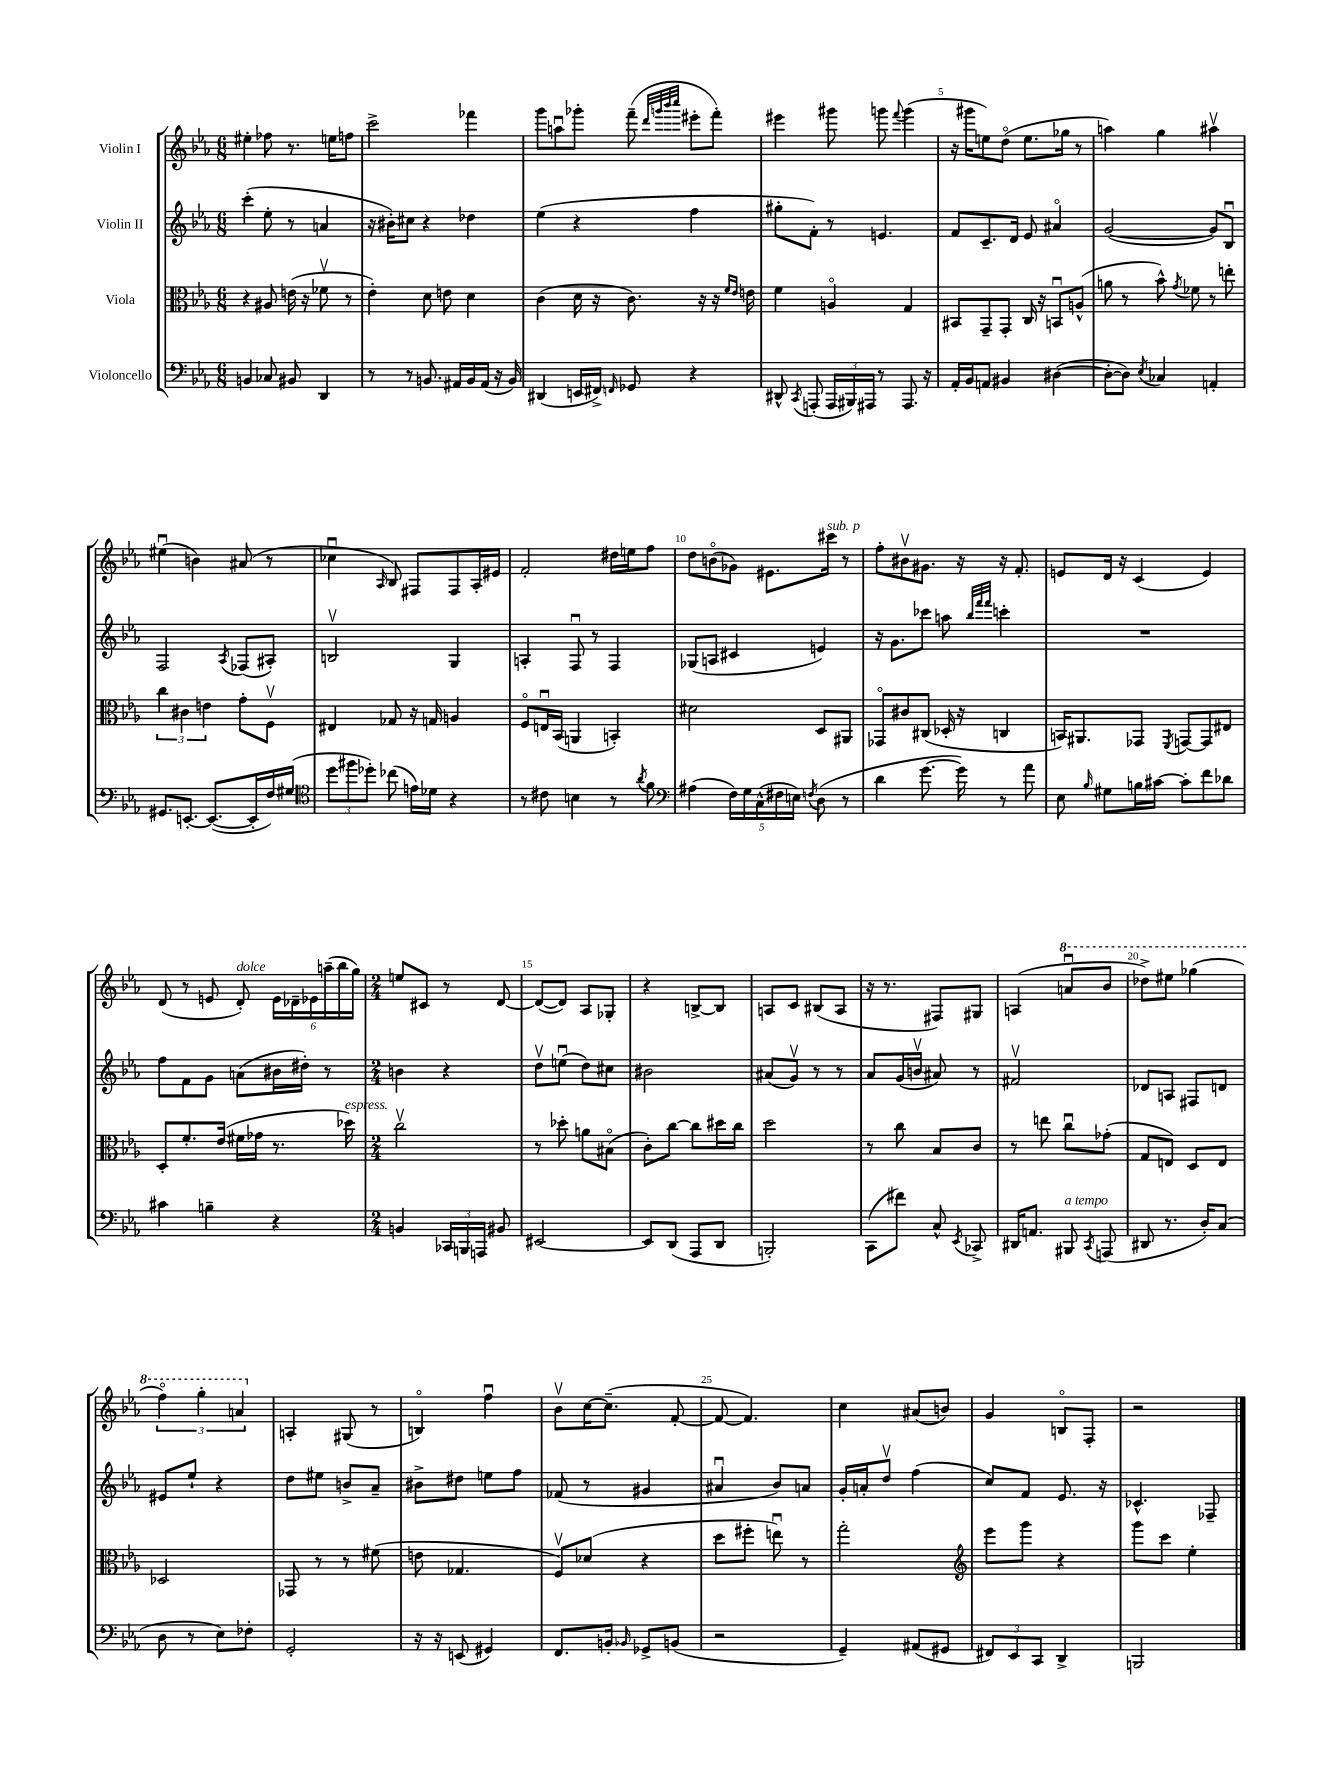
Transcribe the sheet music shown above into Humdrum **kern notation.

**kern	**kern	**kern	**kern
*part4	*part3	*part2	*part1
*staff4	*staff3	*staff2	*staff1
*I"Violoncello	*I"Viola	*I"Violin II	*I"Violin I
*clefF4	*clefC3	*clefG2	*clefG2
*k[b-e-a-]	*k[b-e-a-]	*k[b-e-a-]	*k[b-e-a-]
*M6/8	*M6/8	*M6/8	*M6/8
=1	=1	=1	=1
4BBn/	4r	(4ccc'\	4ee#X'\
8C-X/	8A#X/	8ee-'\	8ff-X\
8BB#X/	(16en\	8r	8.r
.	16r	.	.
4DD/	8f-Xv\	4an/	.
.	.	.	16een\KL
.	8r	.	8ffn\J
=2	=2	=2	=2
8r	4e-'\)	16r	2ccc^\
.	.	16b#X'\KL)	.
8r	.	8cc#X\J	.
8.BBn/	8d\	4r	.
.	8en\	.	.
16AA#X/LL	.	.	.
16BB/	4d\	4dd-X\	4fff-X\
(16AA#/JJ	.	.	.
16r	.	.	.
16BB/)	.	.	.
=3	=3	=3	=3
(4DD#X/	(4c\	(4ee-\	8ggg\L
.	.	.	8aanu\
16EEn/LL	16d\	4r	8ggg-X'\J
16FF#X^/JJ)	16r	.	.
16qqFFn/	.	.	.
8GG-X/	8.c\)	.	(8fff~\
.	.	.	32qqddd/LLL
.	.	.	32qqgggn/
.	.	.	32qqbbb-/
.	.	.	32qqcccc/JJJ
4r	.	4ff\	8eee#X'\L
.	16r	.	.
.	16r	.	8fff'\J)
.	16qqf/LL	.	.
.	16qqe-/JJ	.	.
.	16en\	.	.
=4	=4	=4	=4
8DD#X^^/	4f\	8gg#X'\L	4eee#X\
8qCC/	.	.	.
(8AAAn'/	.	8f'\J)	.
24AAA/LL	4An/	8r	8ggg#X\
24BBB#X/)	.	.	.
24AAA#X/JJ	.	.	.
8r	.	4.en/	8gggn\
.	.	.	8qqfff/
8.AAA#/	4G/	.	(4ggg\
16r	.	.	.
=5	=5	=5	=5
16AA-'/LL	8BB#X/L	8f/L	16r
16BB-/J	.	.	16ggg#X\KL
8AAn/J	8GG~/	8.c~/	8een\)
4BB#X/	8GG'/J	.	(8dd\J
.	.	16d/Jk	.
.	16C/	8e-/	8.ee\L
.	16r	.	.
([4D#X\	8BBnu/L	4a#X/	.
.	.	.	16gg-X\Jk
.	(8An^^/J	.	8r
=6	=6	=6	=6
8D#'\L_	8an\	([2g/	4aan\)
8D#\J])	8r	.	.
8qE-/	.	.	.
4C-X/	8b-^^\)	.	4gg\
.	8qg/	.	.
.	8f-X\	.	.
4AAn'/	8r	8g/L])	4aa#Xv\
.	8een'\	8B-u/J	.
!!LO:LB:g=z
=7	=7	=7	=7
8.GG#X/L	6cc\	2F/	(4ee#Xu\
.	6c#X\	.	.
[8.EEn'/J	.	.	.
.	.	.	4bn\)
.	6en\	.	.
(8.EE/L_	.	.	.
.	.	8qA-/	.
.	8g'\L	(8F-X/L	(8a#X/
16EE'/L]	.	.	.
16F/)	8Fv\J	8A#X'/J)	8r
(16G#X/JJ	.	.	.
=8	=8	=8	=8
*clefC4	*	*	*
12dd\L	4E#X/	2Bnv/	4cc-Xu\
12ff#X\	.	.	.
12dd-X'\J)	.	.	.
.	.	.	16qqA-/
(8cc-X\	8G-X/	.	8B-/)
16en\LL)	16r	.	8F#X/L
16d-X\JJ	16Gn/	.	.
4r	4An/	4G/	8F#/
.	.	.	16A-'/L
.	.	.	16e#X/JJ
=9	=9	=9	=9
8r	8F/L	4An'/	2f'/
8c#X\	16Enu/L	.	.
.	(16BB-/JJ	.	.
4Bn\	4AAn/	8Fu/	.
.	.	8r	.
8r	4BBn'/)	4F/	16dd#X\LL
.	.	.	16een\J
8qa-/	.	.	.
8f\	.	.	8ff\J
=10	=10	=10	=10
*clefF4	*	*	*
(4A#X\	2d#X\	(8G-X/L	8dd\L
.	.	8An/J	(8bn\
20F\LL)	.	4c#X/	8g-X\J)
20G\	.	.	.
(20C^^\	.	.	.
.	.	.	8.e#X\L
20F#X\	.	.	.
20En\JJ)	.	.	.
8qFn/	.	.	.
(8D\	8D/L	4en/)	.
!	!	!	!LO:TX:a:i:t=sub. p
.	.	.	16ccc#X\Jk
8r	8AA#X/J	.	8r
=11	=11	=11	=11
4d\	8GG-X/L	16r	8ff'\L
.	.	8.g\L	.
.	8c#X/	.	8b#Xv\
[8.g\	(8C#X/J	8ccc-X\J	8.g#X\J
.	16D-X'/	8aan\	.
16g\])	16r	.	16r
.	.	32qqbb-/LLL	.
.	.	32qqfff/	.
.	.	32qqfff/JJJ	.
8r	4Cn/	4cccn'\	16r
.	.	.	8.f'/
8a-\	.	.	.
=12	=12	=12	=12
8E-\	16BBn/KL)	2.r	8en/L
.	8.AA#X/	.	.
16qqB-/	.	.	.
8G#X\L	.	.	16d/Jk
.	.	.	16r
16Bn\L	8GG-X/J	.	(4c/
[16c#X\JJ	.	.	.
.	8qFF/	.	.
8c#'\L]	[8GGn/L	.	.
8f\	8GG/]	.	4e/)
8d-X\J	8E#X/J	.	.
!!LO:LB:g=z
=13	=13	=13	=13
4c#X\	8D'/L	8ff\L	(8d/
.	8.f'/	8f\	8r
4Bn~\	.	8g\J	8en/
.	(16e-/Jk	.	.
!	!	!	!LO:TX:a:i:t=dolce
.	16f#X\LL	(8an\L	8d'/)
.	16g-X\JJ	.	.
4r	8.r	16b#X\L	24e\LL
.	.	.	24d-X~\
.	.	16dd#X'\JJ)	.
.	.	.	24e-X\
.	.	8r	(24aan~\
.	.	.	24bb-\
!	!LO:TX:a:i:t=espress.	!	!
.	16dd-X\)	.	.
.	.	.	24gg\JJ)
=14	=14	=14	=14
*M2/4	*M2/4	*M2/4	*M2/4
4BBn/	2ccv\	4bn\	8een/L
.	.	.	8c#X/J
24CC-X/LL	.	4r	8r
24BBBn/	.	.	.
24AAAn/JJ	.	.	.
8BB#X/	.	.	[8d/
=15	=15	=15	=15
[2EE#X/	8r	8ddv\L	(8d/L_
.	8dd-X'\	(8eenu\J	8d/J])
.	8an\L	8dd\L)	8A-/L
.	(8B#X\J	8cc#X\J	8G-X'/J
=16	=16	=16	=16
8EE#/L]	8c'\L)	2b#X\	4r
(8DD/J	[8cc\J	.	.
8AAA-/L	8cc\L]	.	[8Bn^/L
8DD/J	16dd#X\L	.	8B/J]
.	16cc\JJ	.	.
=17	=17	=17	=17
2BBBn'/)	2dd\	(8a#X/L	8An/L
.	.	8gv/J)	8c/J
.	.	8r	(8B#X/L
.	.	8r	8A/J
=18	=18	=18	=18
(8CC\L	8r	8a-/L	16r
.	.	.	8.r
8f#X\J)	8cc\	(16g/L	.
.	.	16bnv/JJ	.
8C^^/	8B-/L	8a#X/)	8F#X/L)
8qEE-/	.	.	.
8CC-X^/	8c/J	8r	8G#X/J
=19	=19	=19	=19
16DD#X/KL	8r	2f#Xv/	(4An/
8.AAn/J	.	.	.
.	8een\	.	.
*	*	*	*8va
!LO:TX:a:i:t=a tempo	!	!	!
8BBB#X/	8ccu\L	.	8aanu/L
8qCC/	.	.	.
(8AAAn/	(8g-X'\J	.	8bb-/J
=20	=20	=20	=20
8DD#X/	8G/L	8d-X/L	8ddd-X^\L)
8.r	8En/J)	8An/J	8eee#X\J
.	8D/L	8F#X/L	(4ggg-X\
16D'/KL)	.	.	.
(8C/J	8E/J	8dn/J	.
!!LO:LB:g=z
=21	=21	=21	=21
8D\	2D-X/	8e#X/L	6fff\)
8r	.	8ee-`/J	.
.	.	.	6ggg'\
8E-\L)	.	4r	.
.	.	.	6aan/
8F-X'\J	.	.	.
=22	=22	=22	=22
*	*	*	*X8va
2GG'/	8GG-X/	8dd\L	4An'/
.	8r	8ee#X\J	.
.	8r	8bn^/L	(8G#X/
.	(8f#X\	8a-~/J	8r
=23	=23	=23	=23
16r	8en\	8b#X^\L	4Bn/)
16r	.	.	.
(8EEn/	4.G-X/	8dd#X\J	.
4GG#X/)	.	8een\L	4ffu\
.	.	8ff\J	.
=24	=24	=24	=24
8.FF/L	8Fv/L)	(8f-X/	8b-v\L
.	(8d-X/J	8r	[16cc\K
16BBn'/Jk	.	.	(8.cc~\J]
16qqBB-X/	.	.	.
8GG-X^/L	4r	4g#X/	.
(8BBn/J	.	.	[8f'/
=25	=25	=25	=25
2r	8dd\L	4a#Xu/	8f/_
.	8ff#X'\J	.	4.f/])
.	8eenu\)	8b-/L)	.
.	8r	8an/J	.
=26	=26	=26	=26
4GG~/)	2gg'\	16g'/LL	4cc\
.	.	16an'/J	.
.	.	8ddv/J	.
(8AA#X/L	.	(4ff\	(8a#X/L
8GG#X/J	.	.	8bn/J)
=27	=27	=27	=27
*	*clefG2	*	*
12FF#X/L)	8eee-\L	8cc/L)	4g/
12EE-/	.	.	.
.	8ggg\J	8f/J	.
12CC/J	.	.	.
4DD^/	4r	8.e-/	8Bn/L
.	.	.	8F'/J
.	.	16r	.
=28	=28	=28	=28
2BBBn/	8ggg\L	4.c-X^^/	2r
.	8ccc\J	.	.
.	4ee-'\	.	.
.	.	8F-X~/	.
==	==	==	==
*-	*-	*-	*-
